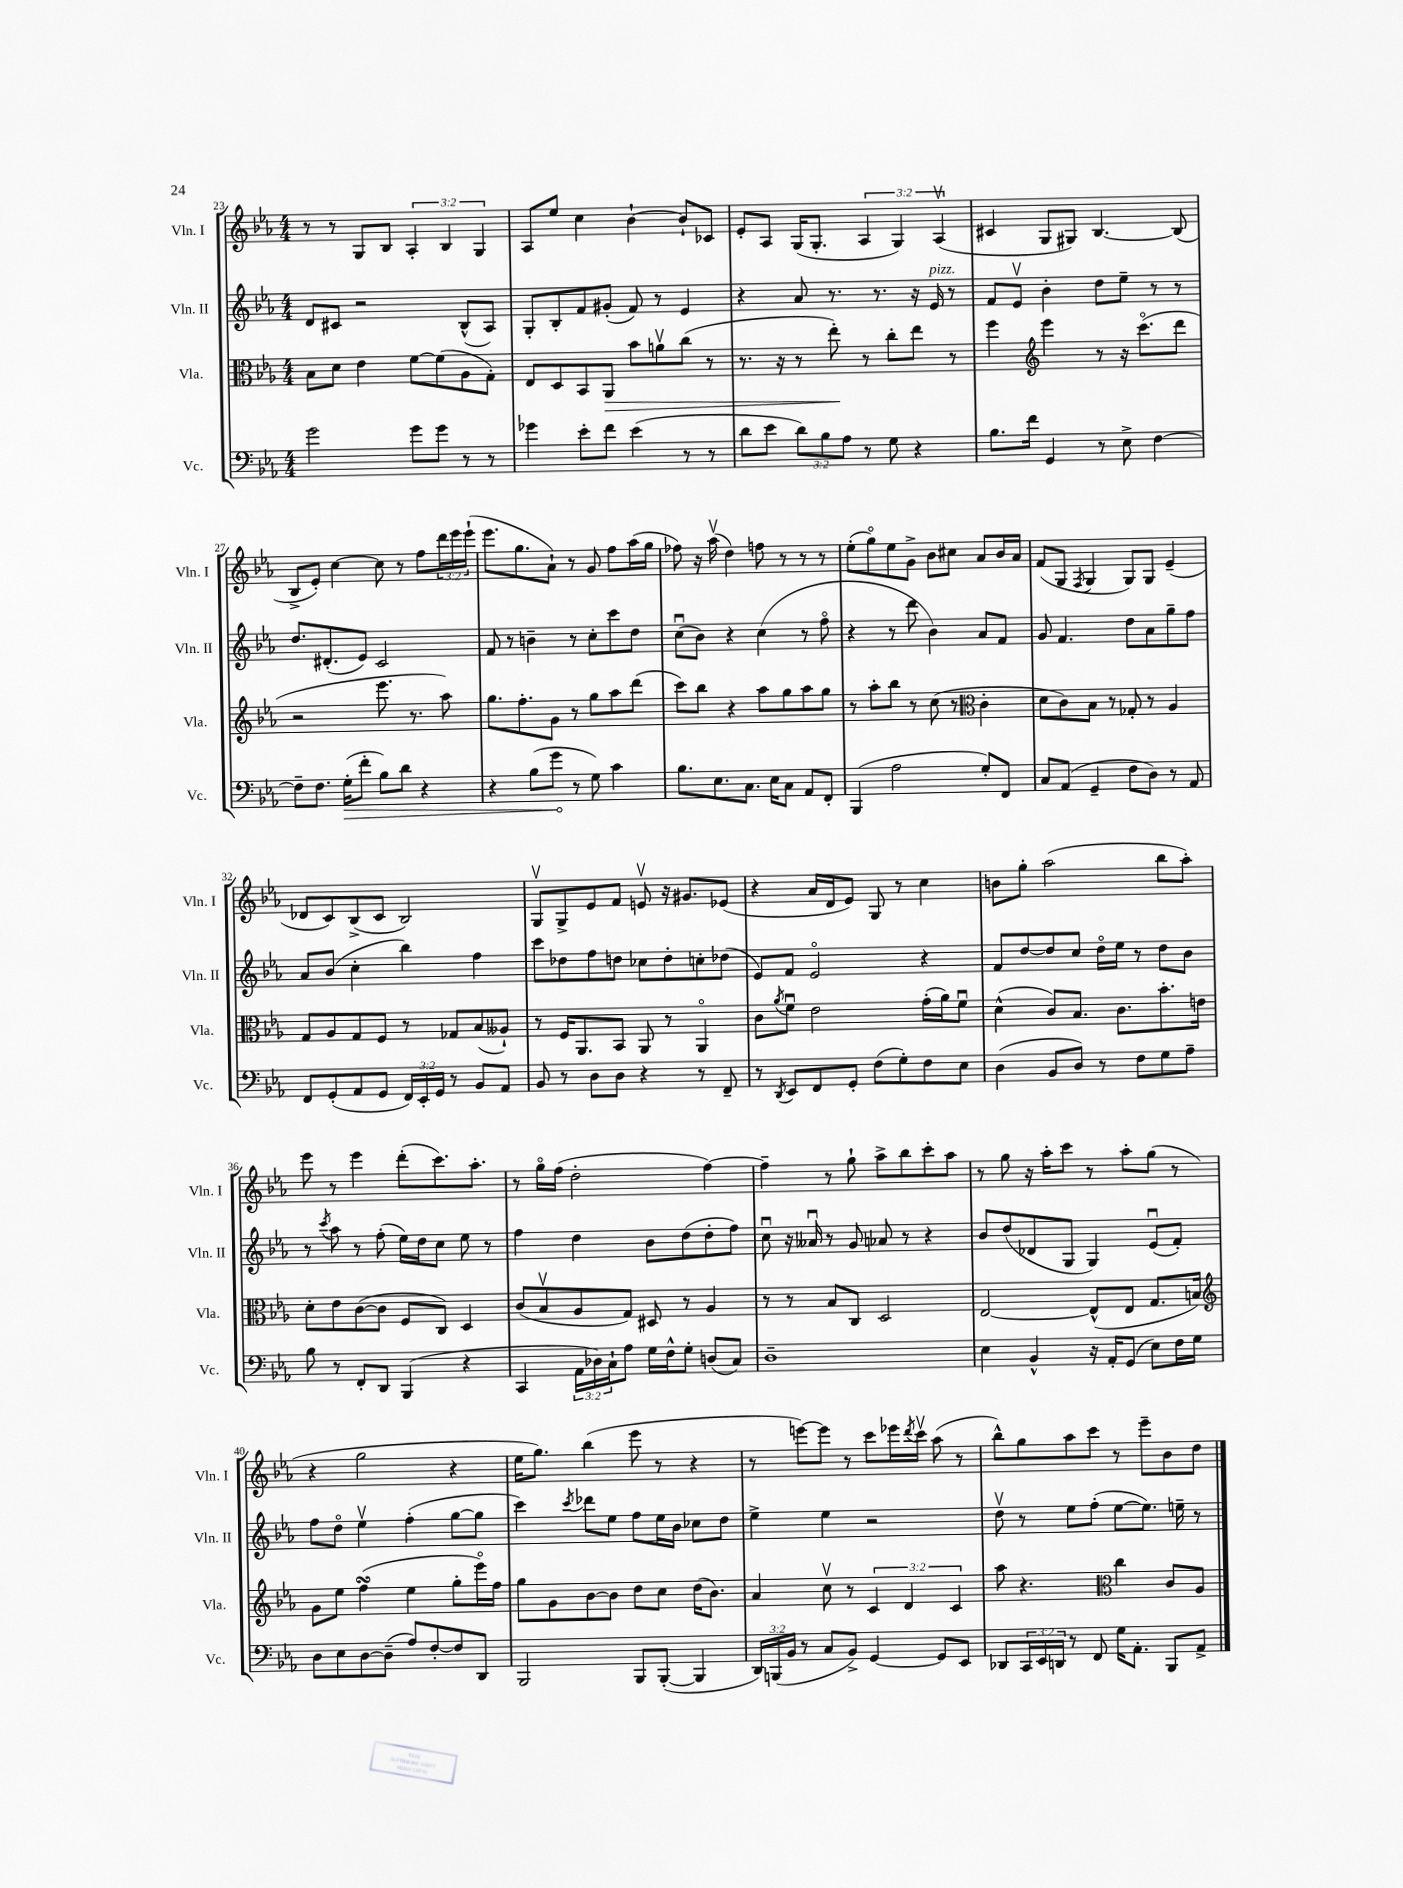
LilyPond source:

<<
\new StaffGroup <<
\new Staff = "s0" \with { instrumentName = "Vln. I" shortInstrumentName = "Vln. I" } {
    \clef treble \key ees \major \numericTimeSignature \time 4/4 \override Staff.TupletNumber.text = #tuplet-number::calc-fraction-text
    r8 r8 g8 bes8 \tuplet 3/2 { aes4-. bes4 g4 } |
    aes8 ees''8 c''4 bes'4~-! bes'8-! ces'8 |
    ees'8-. aes8 g16( g8.-. \tuplet 3/2 { aes4 g4) aes4\upbow( } |
    cis'4 g8 gis8) bes4.~ bes8( |
    bes8-> ees'8-.) c''4~ c''8 r8 f''8 \tuplet 3/2 { d'''16 ees'''16 ees'''16-!( } |
    ees'''8. g''8. aes'8-!) r8 g'8 f''8 aes''16( g''16 |
    fes''8) r16 aes''16\upbow( d''4) f''8 r8 r8 r8 |
    ees''8-.( g''8\flageolet) ees''8 g'8-> bes'8 cis''8 aes'8 bes'16 aes'16 |
    f'8( g8 \acciaccatura { f8 } g4 g8) g8 ees'4--( |
    des'8 c'8) bes8->( c'8 bes2) |
    g8\upbow g8-> ees'8 f'8 e'8\upbow r16 gis'8. ees'8( |
    r4 aes'16 d'16 ees'8) g8 r8 c''4 |
    b'8 g''8-. aes''2( bes''8 aes''8-.) |
    ees'''8 r8 ees'''4 d'''8-.( c'''8.) aes''8.-. |
    r8 g''16\flageolet f''16( d''2-. f''4~) |
    f''4-- r8 g''8-! aes''8-> bes''8 c'''8-. aes''8 |
    r8 g''8 r16 aes''16-. c'''8 r8 aes''8-. g''8( r8 |
    r4 g''2 r4 |
    ees''16 g''8.) bes''4( ees'''8 r8 r4 |
    r8 e'''8~) e'''8 r8 c'''8 ees'''16 \acciaccatura { d'''8 } c'''16\upbow aes''8( r8 |
    bes''8-^) g''8 aes''8 c'''8 r8 ees'''8-- bes'8 d''8 \bar "|." |
}
\new Staff = "s1" \with { instrumentName = "Vln. II" shortInstrumentName = "Vln. II" } {
    \clef treble \key ees \major \numericTimeSignature \time 4/4
    d'8 cis'8 r2 bes8-^( aes8) |
    g8-. bes8-. f'8 gis'8-.( f'8) r8 ees'4 |
    r4 aes'8 r8. r8. r16 ees'16^\markup { \italic "pizz." } r8 |
    f'8 ees'8\upbow bes'4-. d''8 ees''8-- r8 r8 |
    d''8. dis'8.-.( ees'8) c'2 |
    f'8 r8 b'4-- r8 c''8-. c'''8 d''8 |
    c''8\downbow( bes'8) r4 c''4( r8 f''8\flageolet |
    r4 r8 d'''8 bes'4) aes'8 f'8 |
    g'8 f'4. d''8 aes'8 g''8-- f''8 |
    aes'8 bes'8( c''4-. bes''4) f''4 |
    c'''8 des''8 f''8 d''8 ces''8 d''8-. c''8-. des''8( |
    ees'8) f'8 ees'2\flageolet r4 |
    f'8 d''8~ d''8 c''8 d''16\flageolet ees''16 r8 d''8 bes'8 |
    r8 \acciaccatura { c'''8 } aes''8 r8 f''8-.( ees''16) d''16 c''8 ees''8 r8 |
    f''4 d''4 bes'8 d''8( d''8-. f''8) |
    c''8\downbow r16 aeses'16\downbow r8 g'8 aes'8 r8 r4 |
    bes'8 d''8( des'8 g8 g4) ees'8\downbow( f'8-.) |
    f''8 d''8\flageolet ees''4\upbow f''4-.( g''8~ g''8 |
    c'''4) \acciaccatura { c'''8 } des'''8 ees''8 f''8 ees''16 bes'16 ces''8 d''8 |
    ees''4-> ees''4 r2 |
    d''8\upbow r8 ees''8 f''8-.( ees''8~ ees''8.) e''16-- r8 \bar "|." |
}
\new Staff = "s2" \with { instrumentName = "Vla." shortInstrumentName = "Vla." } {
    \clef alto \key ees \major \numericTimeSignature \time 4/4 \override Staff.TupletNumber.text = #tuplet-number::calc-fraction-text
    bes8 d'8 ees'4 f'8~ f'8( aes8 g8-.) |
    ees8 d8 bes,8 aes,8\> bes'8 a'8\upbow c''8( r8 |
    r8. r16 r8 ees''8-.\!) r8 c''8-. ees''8 r8 |
    f''4 \clef treble ees'''4 r8 r16 c'''8.\flageolet( d'''8 |
    r2 ees'''8. r8. aes''8) |
    g''8. f''8.-. g'8 r8 g''8 aes''8 d'''8( |
    c'''8) bes''8 r4 aes''8 g''8 aes''8 g''8 |
    r8 aes''8-. bes''8 r8 c''8( r8 \clef alto c'4-. |
    d'8 c'8) bes8 r8 ges8-. r8 aes4 |
    g8 aes8 g8 f8 r8 ges8 bes8( aeses8-!) |
    r8 f16 aes,8. bes,8 aes,8 r8 aes,4\flageolet |
    c'8 \acciaccatura { aes'8 } f'8\downbow ees'2 g'16-.( aes'16) f'8\downbow |
    d'4-^( c'8) bes8. c'8. bes'8.-. e'16 |
    d'8-. ees'8 c'8~( c'8 f8 c8) d4 |
    c'8( bes8\upbow aes8 g8) dis8 r8 aes4 |
    r8 r8 bes8 c8 d2 |
    ees2~ ees8-^( ees8 g8. b16) |
    \clef treble g'8 ees''8 f''4\turn( ees''4 g''8-. ees'''16\flageolet) f''16 |
    g''8 g'8 bes'8~ bes'8 d''8 c''8 d''16( bes'8.) |
    aes'4 c''8\upbow r8 \tuplet 3/2 { c'4 d'4 c'4 } |
    aes''8 r4. \clef alto c''4 c'8 aes8 \bar "|." |
}
\new Staff = "s3" \with { instrumentName = "Vc." shortInstrumentName = "Vc." } {
    \clef bass \key ees \major \numericTimeSignature \time 4/4 \override Staff.TupletNumber.text = #tuplet-number::calc-fraction-text
    g'2 g'8 g'8 r8 r8 |
    ges'4 ees'8-. f'8 ees'4( r8 r8 |
    d'8 ees'8 \tuplet 3/2 { d'8) bes8 aes8 } r8 g8 r4 |
    bes8. f'16 g,4 r8 ees8-> f4~ |
    f8-- f8. \once \override Hairpin.circled-tip = ##t g16-.\>( f'8-. bes8) d'8 r4 |
    r4 bes8( g'8\! r8 g8) c'4 |
    bes8. ees8. c8. ees16 c8 aes,8 f,8-. |
    bes,,4( aes2 g8-.) f,8 |
    c8 aes,8( g,4-- f8 d8) r8 aes,8 |
    f,8 g,8-.( aes,8 g,8 \tuplet 3/2 { f,16) ees,16-. g,16 } r8 bes,8 aes,8 |
    bes,8 r8 d8 d8 r4 r8 f,8-- |
    r8 \acciaccatura { d,8 } ees,8 f,8 g,8-. f8( g8-.) f8 ees8 |
    d4( bes,8 d8) r8 f8 g8 aes8-- |
    bes8 r8 f,8-. d,8 bes,,4( r4 |
    c,4 \tuplet 3/2 { aes,16 des16) c16-! } aes8 g16 f16-^ g8-. d8( c8) |
    d1-- |
    ees4 bes,4-^ r16 aes,16-. g,8( ees8) f16 g16 |
    d8 ees8 d8~ d8--( aes8) f8~-. f8 d,8 |
    bes,,2 bes,,8 bes,,8~-.( bes,,4 |
    \tuplet 3/2 { d,16) b,,16( bes,16 } r8 c8 bes,8->) g,4~ g,8 ees,8 |
    des,8 \tuplet 3/2 { c,16 ees,16 d,16 } r8 f,8 g16 aes,8.-. bes,,8 aes,8-> \bar "|." |
}
>>
>>
\layout { \context { \Score currentBarNumber = #23 } }
